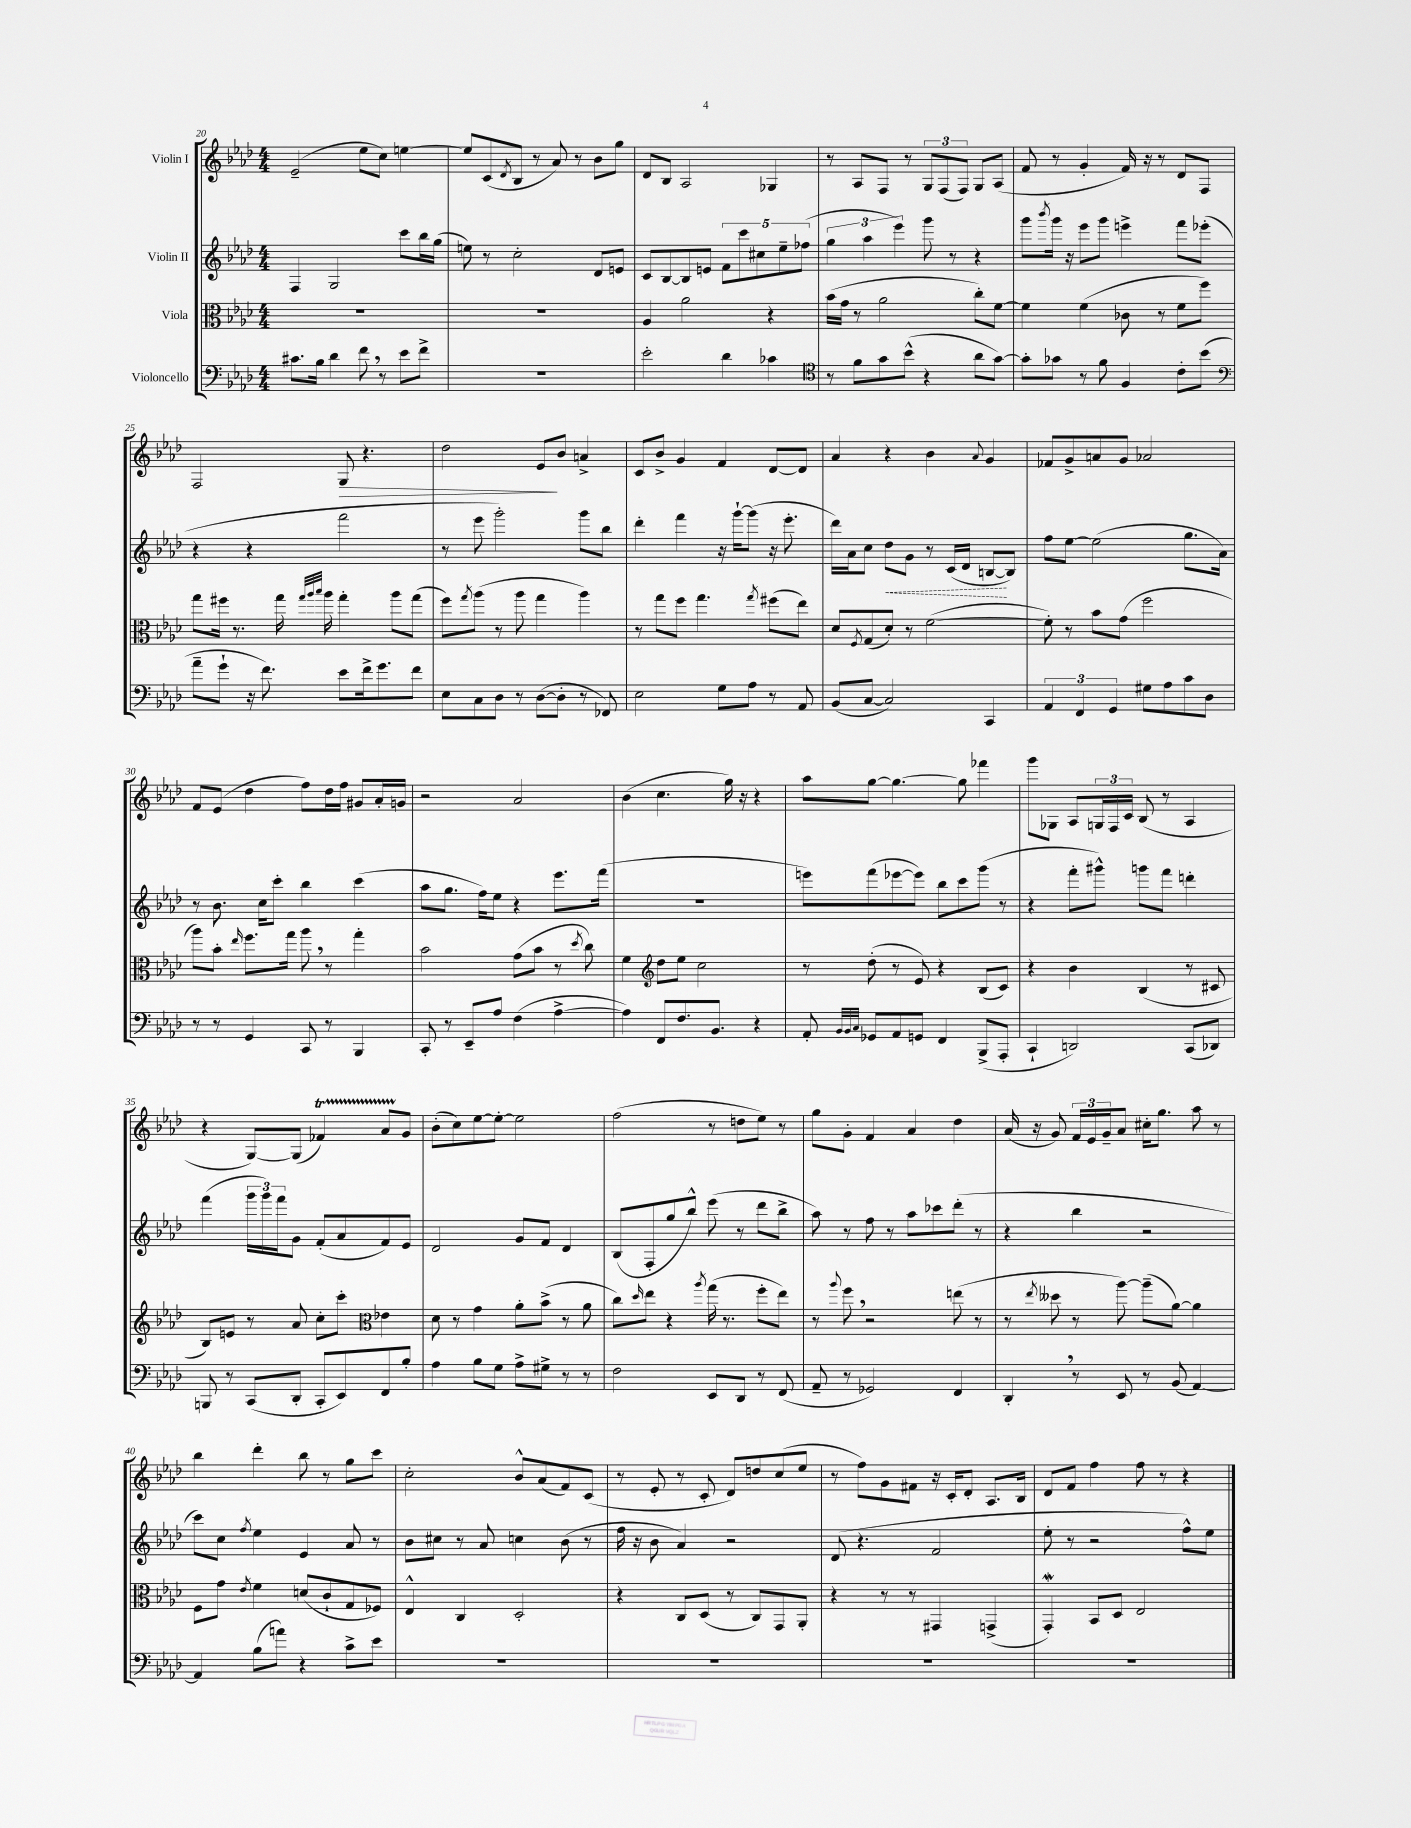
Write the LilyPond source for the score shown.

<<
\new StaffGroup <<
\new Staff = "s0" \with { instrumentName = "Violin I" } {
    \clef treble \key aes \major \numericTimeSignature \time 4/4
    ees'2--( ees''8 c''8) e''4~ |
    e''8 c'8( \acciaccatura { des'8 } bes8 r8 aes'8) r8 bes'8 g''8 |
    des'8 bes8 aes2 ges4 |
    r8 aes8 f8 r8 \tuplet 3/2 { g8 f8( f8) } g8 aes8( |
    f'8 r8 g'4-. f'16) r16 r8 des'8 f8 |
    f2 g8\> r4. |
    des''2 ees'8\! bes'8 a'4-> |
    c'8 bes'8-> g'4 f'4 des'8~ des'8 |
    aes'4 r4 bes'4 \appoggiatura { aes'8 } g'4 |
    fes'8 g'8-> a'8 g'8 aes'2 |
    f'8 ees'8( des''4 f''8) des''16 f''16 gis'8 aes'16-. g'16 |
    r2 aes'2 |
    bes'4( c''4. g''16) r16 r4 |
    aes''8 g''8~ g''4.~ g''8 fes'''4 |
    g'''8 ges8 aes8 \tuplet 3/2 { g16 f16 c'16 } bes8( r8 aes4 |
    r4 g8~) g8( fes'4\startTrillSpan) aes'8 g'8\stopTrillSpan |
    bes'8-.( c''8) ees''8~ ees''8~-. ees''2 |
    f''2( r8 d''8 ees''8) r8 |
    g''8 g'8-. f'4 aes'4 des''4 |
    aes'16( r16 g'8) \tuplet 3/2 { f'16 ees'16 g'16-- } aes'8 cis''16-. g''8. aes''8 r8 |
    bes''4 des'''4-. bes''8 r8 g''8 c'''8 |
    c''2-. bes'8-^ aes'8( f'8) c'8( |
    r8 ees'8-. r8 c'8-. des'8) d''8 c''8( ees''8 |
    r8 f''8) g'8 fis'8 r16 c'16-. des'8-. aes8. bes16 |
    des'8 f'8 f''4 f''8 r8 r4 \bar "|." |
}
\new Staff = "s1" \with { instrumentName = "Violin II" } {
    \clef treble \key aes \major \numericTimeSignature \time 4/4
    f4 g2 c'''8 bes''16 g''16( |
    e''8) r8 c''2-. des'8 e'8 |
    c'8 bes8~ bes8 e'8 \tuplet 5/4 { f'8 c'''8 cis''8 ees''8-- fes''8( } |
    \tuplet 3/2 { g''4 aes''4 ees'''4) } g'''8 r8 r4 |
    g'''8 \acciaccatura { bes'''8 } g'''16 r16 ees'''8 g'''8 e'''4-> f'''8 ees'''8-.( |
    r4 r4 f'''2 |
    r8 ees'''8 g'''2-.) g'''8 bes''8 |
    des'''4-. f'''4 r16 g'''16~-! g'''8( r16 ees'''8.-. |
    des'''16) aes'16 c''8 \once \override Hairpin.style = #'dashed-line des''8\< g'8 r8 c'16( des'16 b8~\! b8) |
    f''8 ees''8~ ees''2( g''8. aes'16) |
    r8 bes'8. c''16 c'''8-. bes''4 c'''4( |
    aes''8 g''8. f''16) ees''8 r4 ees'''8. f'''16( |
    R1 |
    e'''8) f'''8( ees'''8~ ees'''8) bes''8 c'''8 g'''8( r8 |
    r4 f'''8-. gis'''8-^) g'''8 f'''8 d'''4-. |
    f'''4( \tuplet 3/2 { g'''16 g'''16) f'''16 } g'8 f'8-.( aes'8 f'8) ees'8 |
    des'2 g'8 f'8 des'4 |
    bes8( f8-. g''8 bes''8-^) ees'''8( r8 des'''8 bes''8-> |
    aes''8) r8 f''8 r8 aes''8 ces'''8 des'''8-.( r8 |
    r4 bes''4 r2 |
    c'''8) c''8 \acciaccatura { f''8 } ees''4 ees'4 aes'8 r8 |
    bes'8 cis''8 r8 aes'8 c''4 bes'8( r8 |
    f''16 r16 bes'8 aes'4) r2 |
    des'8( r4. f'2 |
    ees''8-. r8 r2 f''8-^) ees''8 \bar "|." |
}
\new Staff = "s2" \with { instrumentName = "Viola" } {
    \clef alto \key aes \major \numericTimeSignature \time 4/4
    R1 |
    R1 |
    aes4 aes'2 r4 |
    bes'16( g'16 r8 aes'2 c''8-.) f'8~ |
    f'4 f'4( ces'8 r8 f'8 f''8) |
    g''8 fis''16 r8. g''16 \grace { g''32 aes''32 bes''32 } aes''16 g''4-. aes''8 g''8( |
    f''8) \acciaccatura { g''8 } aes''8( r8 aes''8 g''4 aes''4) |
    r8 g''8 f''8 g''4. \acciaccatura { g''8 } fis''8( ees''8) |
    des'8 \acciaccatura { f8 } g8( des'8-.) r8 f'2~( |
    f'8-.) r8 bes'8 g'8( f''2 |
    aes''8) bes'8-. \grace { ees''16 } f''8. g''16 aes''8 \breathe r8 g''4-. |
    bes'2 g'8( bes'8 r8 \acciaccatura { des''8 } c''8) |
    f'4 \clef treble des''8 ees''8 c''2 |
    r8 des''8-.( r8 ees'8) r4 bes8( c'8) |
    r4 bes'4 bes4( r8 cis'8 |
    bes8) e'8 r8 aes'8 c''8-. c'''8-. \clef alto ees'4 |
    des'8 r8 g'4 aes'8-. bes'8->( r8 aes'8 |
    c''8) \grace { des''16 } ees''8 r4 \acciaccatura { aes''8 } g''16( r8. f''8-. ees''8) |
    r8 \appoggiatura { aes''8 } f''8 \breathe r2 e''8( r8 |
    r8 \acciaccatura { ees''8 } deses''8 r8 aes''8~) aes''8--( aes'8~) aes'4 |
    f8 g'8 \acciaccatura { ees'8 } f'4 d'8( c'8-! g8 fes8) |
    ees4-^ c4 des2-. |
    r4 c8 des8( r8 c8) g,8 aes,8-. |
    r4 r8 r8 gis,4 g,4->( |
    g,4-.\mordent) bes,8 des8 ees2 \bar "|." |
}
\new Staff = "s3" \with { instrumentName = "Violoncello" } {
    \clef bass \key aes \major \numericTimeSignature \time 4/4
    cis'8. bes16 des'4 f'8 \breathe r8 ees'8 f'8-> |
    R1 |
    ees'2-. des'4 ces'4 |
    \clef tenor r8 f'8 g'8 bes'8-^( r4 aes'8 g'8~) |
    g'8-. ges'8 r8 f'8 f4 c'8-. bes'8( |
    \clef bass aes'8-- g'8-! r16 f'8.) ees'8 f'16-> g'8. f'8 |
    ees8 c8 des8 r8 des8~( des8-. r8 fes,8) |
    ees2 g8 aes8 r8 aes,8 |
    bes,8( c8~ c2) c,4 |
    \tuplet 3/2 { aes,4 f,4 g,4 } gis8 aes8 c'8 des8 |
    r8 r8 g,4 c,8 r8 bes,,4 |
    c,8-. r8 ees,8-- aes8 f4( aes4~-> |
    aes4) f,8 f8. bes,8. r4 |
    aes,8-. \grace { bes,32 bes,32 c32 } ges,8 aes,8 g,8 f,4 bes,,8->( aes,,8-. |
    c,4-! d,2) c,8( des,8) |
    b,,8 r8 c,8( des,8-. c,8-. ees,8) f,8 bes8-. |
    aes4 bes8 g8 aes8-> gis8-> r8 r8 |
    f2 ees,8 des,8 r8 f,8( |
    aes,8-- r8 ges,2) f,4 |
    des,4-. \breathe r8 ees,8 r8 bes,8( aes,4~) |
    aes,4 bes8( a'8) r4 c'8-> ees'8 |
    R1 |
    R1 |
    R1 |
    R1 \bar "|." |
}
>>
>>
\layout { \context { \Score currentBarNumber = #20 } }
